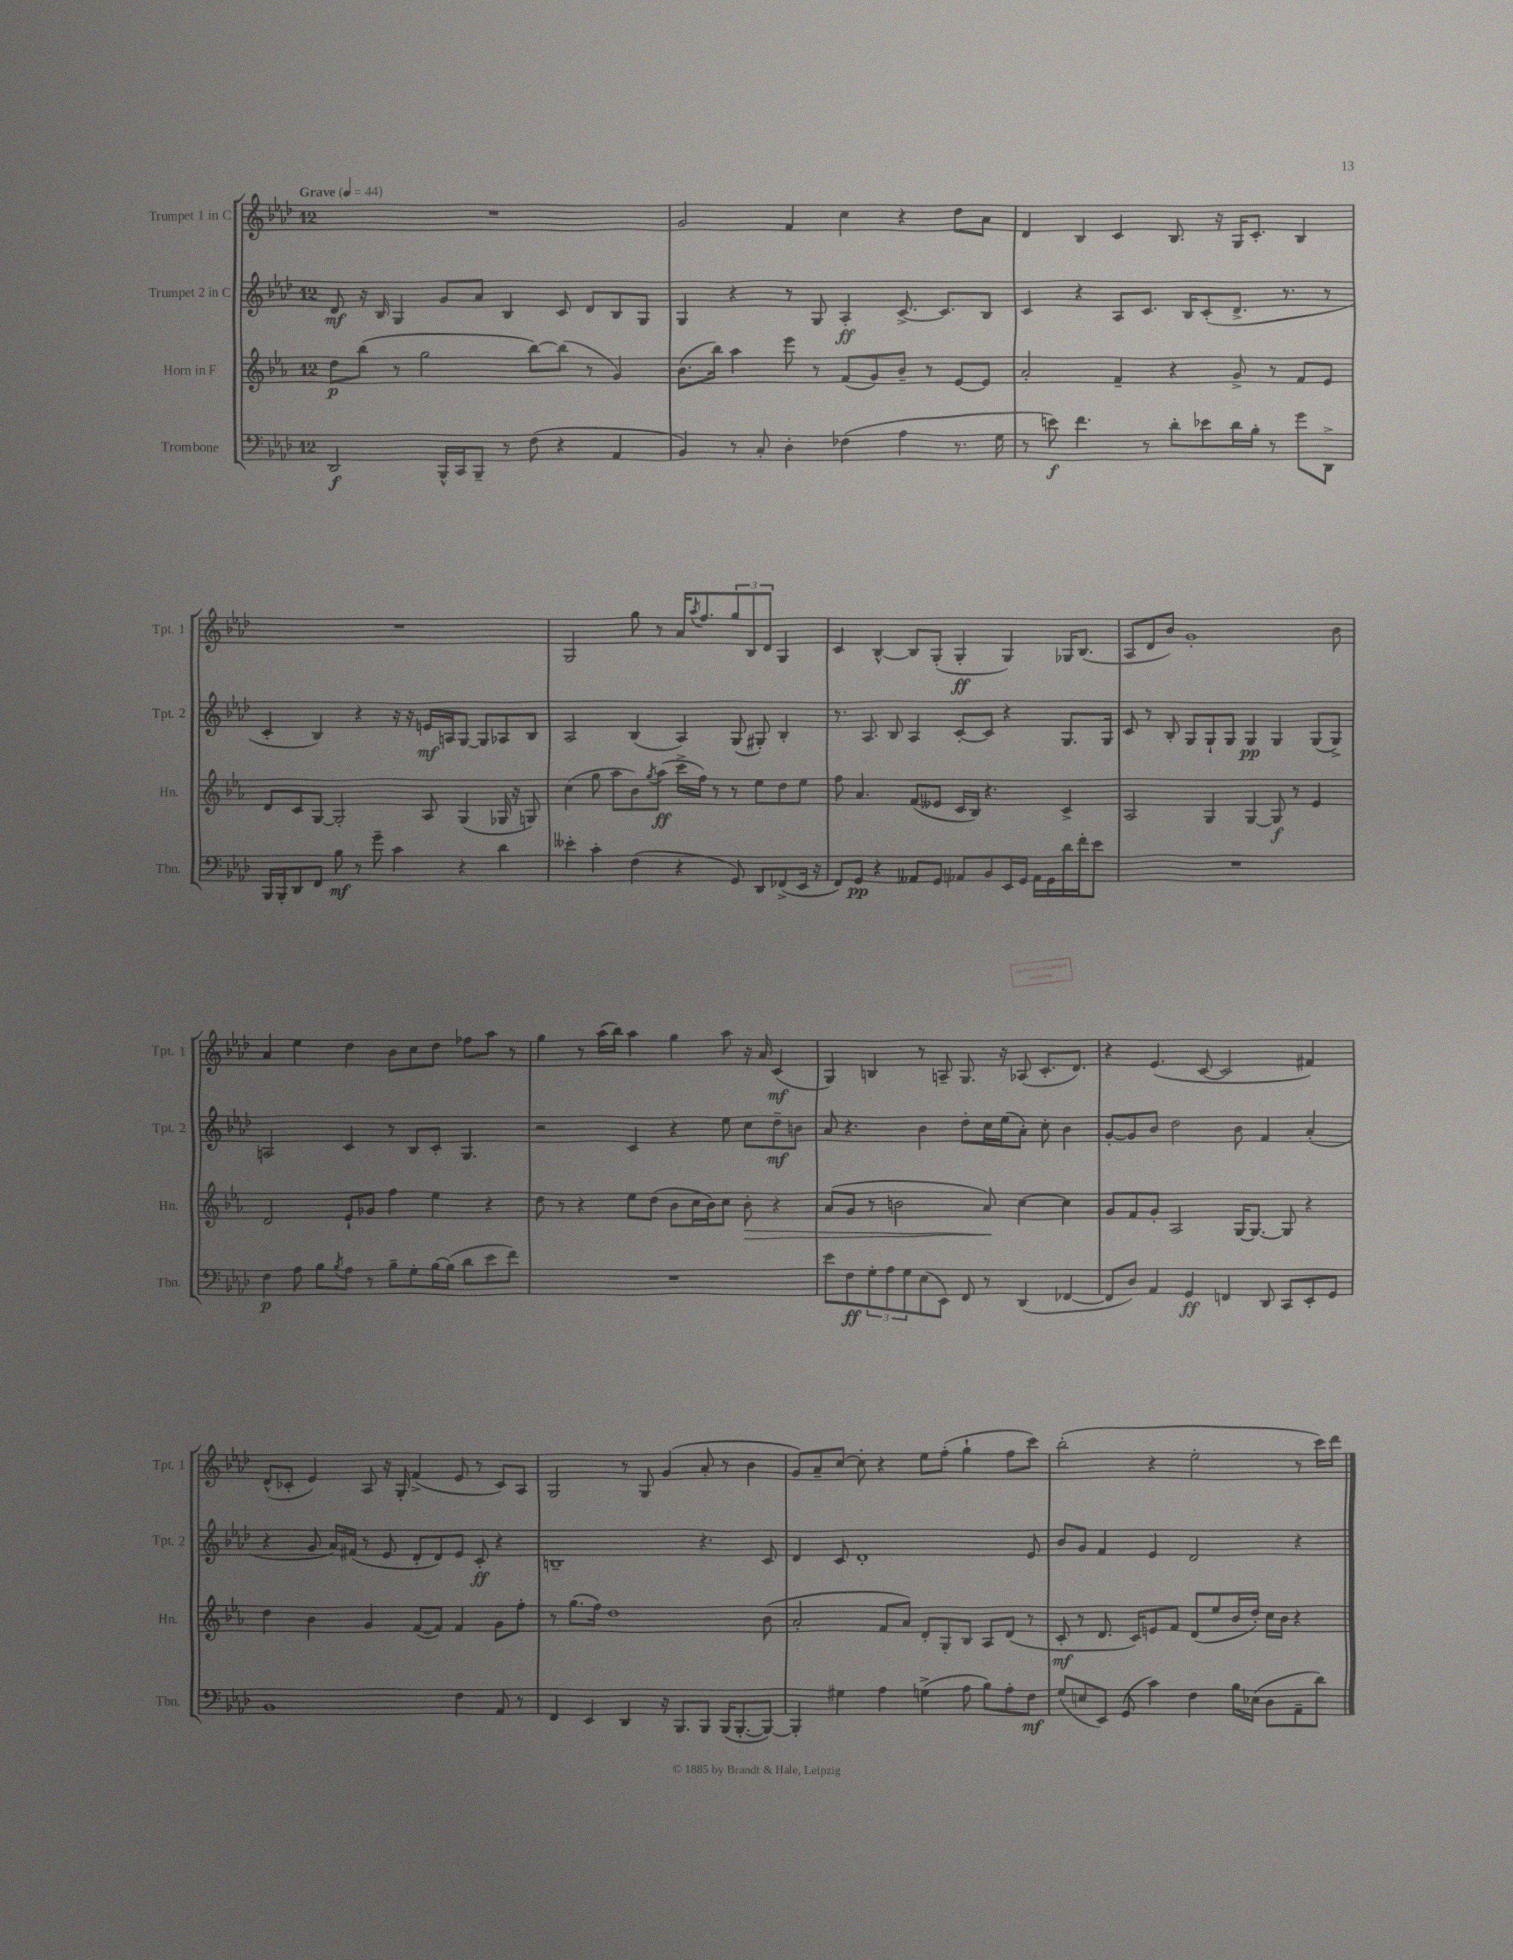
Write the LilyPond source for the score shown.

<<
\new StaffGroup <<
\new Staff = "s0" \with { instrumentName = "Trumpet 1 in C" shortInstrumentName = "Tpt. 1" } {
    \clef treble \key aes \major \once \override Staff.TimeSignature.style = #'single-digit \time 12/8 \tempo "Grave" 4 = 44
    R1. |
    g'2 f'4 c''4 r4 des''8 aes'8 |
    des'4 bes4 c'4 bes8. r16 g16 c'8.-. bes4 |
    R1. |
    g2 g''8 r8 aes'16 \acciaccatura { aes''8 } f''8. \tuplet 3/2 { g''8 bes8 des'8 } g4 |
    c'4 bes4~-^ bes8 g8-.( g4-.\ff g4) ges16 bes8.( |
    aes8 des'8 bes'8) g'1-. bes'8 |
    aes'4 ees''4 des''4 bes'8 c''8 des''8 fes''8 aes''8 r8 |
    g''4 r8 aes''16( bes''16) aes''4 g''4 aes''8 r16 aes'16 c'4\mf( |
    g4) b4 r8 a8-- g8. r16 aes8( c'8.-. des'8.) |
    r4 ees'4.( c'8~ c'2 fis'4) |
    des'8-^( ces'8-. ees'4) aes8 r16 g16-. f'4->( ees'8 r8 ces'8) aes8 |
    g2 r8 g8 g'4( aes'8-. r8 bes'4 |
    g'8) aes'8-- c''8~ c''8-. r4 ees''8 f''8-.( g''4-! f''8 c'''8) |
    bes''2-.( r4 ees''2-. r8 c'''16) des'''16 \bar "|." |
}
\new Staff = "s1" \with { instrumentName = "Trumpet 2 in C" shortInstrumentName = "Tpt. 2" } {
    \clef treble \key aes \major \once \override Staff.TimeSignature.style = #'single-digit \time 12/8
    des'8\mf r16 bes16 g4 g'8 aes'8 bes4 c'8 des'8 bes8 g8 |
    g4 r4 r8 g8 aes4-.\ff c'8.~-> c'8. bes8 |
    c'4 r4 aes8 c'8. bes16 c'8-.( des'8.-> r8. r8 |
    c'4-. bes4) r4 r16 r16 e'16\mf a16 g8~ g8 aes8 bes8 |
    aes2 bes4( aes4) g8( gis8-.) bes4-. |
    r8. aes8. bes8 aes4 c'8~-. c'8 r4 g8. g16 |
    c'8 r8 bes8-. g8 g8-! g8 g4\pp g4 g8( g8->) |
    a2 c'4 r8 bes8 c'8-. g4. |
    r2 c'4 r4 ees''8 c''8 des''8--\mf b'8 |
    aes'8 r4. bes'4 des''8-. c''16 ees''16( aes'8-.) c''8-. bes'4 |
    g'8~-. g'8 bes'8 des''2 bes'8 f'4 aes'4-.( |
    r4 g'8 aes'16) fis'16( r8 ees'8 des'8-. des'8) ees'8 c'8-.\ff r4 |
    b1-- r4. c'8 |
    des'4 c'8 des'1-. ees'8 |
    bes'8 g'8 f'4 ees'4 des'2 r4 \bar "|." |
}
\new Staff = "s2" \with { instrumentName = "Horn in F" shortInstrumentName = "Hn." } {
    \clef treble \key ees \major \once \override Staff.TimeSignature.style = #'single-digit \time 12/8
    d''8\p bes''8( r8 g''2 bes''8~) bes''8( r8 g'4) |
    bes'8.( bes''16) aes''4 ees'''8 r8 f'8( g'8) bes'8-- r8 ees'8~ ees'8 |
    aes'2-. f'4-- r4 g'8-> r8 f'8 ees'8 |
    d'8 c'8 g8~ g2-. aes8 g4( ges16 r16 g8) |
    c''4( g''8 aes''8 bes'8) \acciaccatura { g''8 } aes''8\ff( c'''16-> f''16) r8 r8 ees''8 d''8 ees''8 |
    f''8 aes'4. f'8( eeses'8 c'16 bes16) r4. c'4-> |
    aes2 g4 g4~ g8\f r8 ees'4 |
    d'2 ees'8-! ges'8 f''4 ees''4 r4 |
    d''8 r8 r4 ees''8 d''8( bes'8 c''16 bes'16) c''8 bes'8-.\> r4 |
    aes'8( g'8 r8 b'2 aes'8\!) c''4~ c''4 |
    g'8 f'8 g'8-. aes2 g16~ g8.~ g8 r4 |
    d''4 bes'4 g'4 f'8~( f'8) f'4 g'8 f''8-. |
    r8 g''8.( f''16) d''1 bes'8( |
    aes'2-. f'8 aes'8) d'8-. g8-. bes8 aes8 d'8( r8 |
    c'8-.\mf r8 d'8. c'16) e'8 f'8 d'8( ees''8 bes'16 d''16-.) c''16 bes'16 r4 \bar "|." |
}
\new Staff = "s3" \with { instrumentName = "Trombone" shortInstrumentName = "Tbn." } {
    \clef bass \key aes \major \once \override Staff.TimeSignature.style = #'single-digit \time 12/8
    des,2\f bes,,16-^ c,16 bes,,8-- r8 f8( r4 aes,4 |
    bes,4) r8 c8-. des4-. fes4( aes4 r8. g16 |
    r8 e'8\f) f'4. r8 des'8-. ees'8 des'16 bes16-. r8 g'8 des,8-> |
    bes,,16 bes,,16-. des,8 f,8 bes8\mf r8 g'8-- c'4 r4 des'4 |
    eeses'4-. c'4-. f4( r4 g,8) des,8 fes,8->( ees,16 r16 |
    f,8) g,8\pp r4 aeses,8 g,8 aes,8 bes,8 ees,16 g,16 aes,16 g,16 des'16 f'16-. ees'8 |
    R1. |
    f4\p aes8 bes8 \acciaccatura { bes8 } aes8 r8 bes8-- g8-. bes16~ bes16( des'8 ees'8 f'8) |
    R1. |
    ees'8 f8\ff \tuplet 3/2 { g8-. aes8 g8 } ees8( ees,8) f,8 r8 des,4( fes,4~ |
    fes,8 des8) aes,4 g,4\ff f,4 des,8 c,8 ees,8-. g,8 |
    bes,1 f4 aes,8 r8 |
    f,4 ees,4 des,4 r16 bes,,8. bes,,8 bes,,16( bes,,8.~-. bes,,8~) |
    bes,,4-. gis4 aes4 g4->( aes8 bes8) aes8-. f8\mf |
    g8( e8 ees,8) g,8( c'4) f4 bes16 ees16( des8 aes,8-- des'8) \bar "|." |
}
>>
>>
\layout { \context { \Score \remove "Bar_number_engraver" } }
